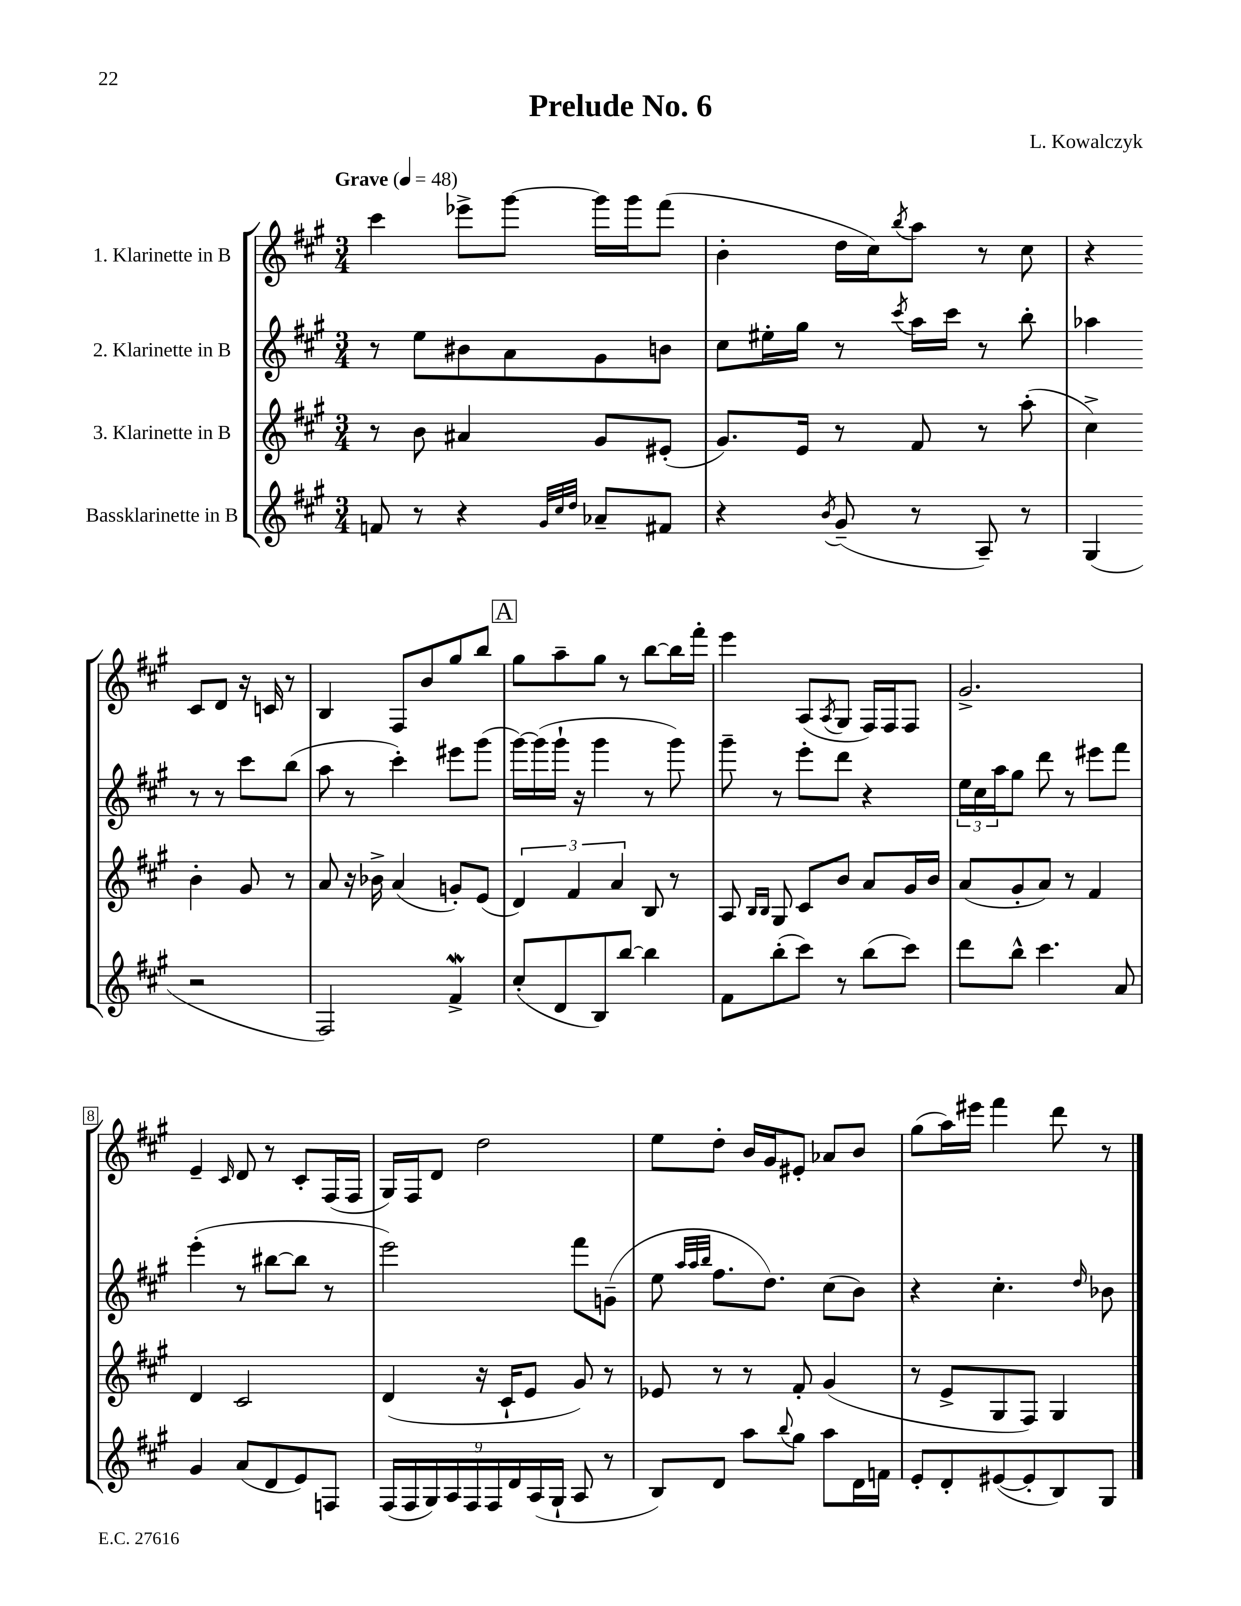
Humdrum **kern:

**kern	**kern	**kern	**kern
*part4	*part3	*part2	*part1
*staff4	*staff3	*staff2	*staff1
*I"Bassklarinette in B	*I"3. Klarinette in B	*I"2. Klarinette in B	*I"1. Klarinette in B
*clefG2	*clefG2	*clefG2	*clefG2
*k[f#c#g#]	*k[f#c#g#]	*k[f#c#g#]	*k[f#c#g#]
*M3/4	*M3/4	*M3/4	*M3/4
*MM48	*MM48	*MM48	*MM48
=1	=1	=1	=1
!	!	!	!LO:TX:a:B:t=Grave
8fn/	8r	8r	4ccc#\
8r	8b\	8ee\L	.
4r	4a#X/	8b#X\	8eee-X^\L
.	.	8a\	[8ggg#\J
32qqg#/LLL	.	.	.
32qqcc#/	.	.	.
32qqdd/JJJ	.	.	.
8a-X~/L	8g#/L	8g#\	16ggg#\LL]
.	.	.	16ggg#\J
8f#X/J	(8e#X'/J	8bn\J	(8fff#\J
=2	=2	=2	=2
4r	8.g#/L)	8cc#\L	4b'\
.	.	16ee#X'\L	.
.	16e/Jk	16gg#\JJ	.
8qb/	.	.	.
(8g#~/	8r	8r	16dd\LL
.	.	.	16cc#\J)
.	.	8qccc#/	8qbb/
8r	8f#/	16aa\LL	8aa\J
.	.	16ccc#\JJ	.
8A~/)	8r	8r	8r
8r	(8aa'\	8bb'\	8cc#\
=3	=3	=3	=3
(4G#/	4cc#^\)	4aa-X\	4r
2r	4b'\	8r	8c#/L
.	.	8r	8d/J
.	8g#/	8ccc#\L	16r
.	.	.	16cn/
.	8r	(8bb\J	8r
!!LO:LB:g=z
=4	=4	=4	=4
2F#/)	8a/	8aa\	4B/
.	16r	8r	.
.	16b-X^\	.	.
.	(4a/	4ccc#'\)	8F#/L
.	.	.	8b/
4f#W^/	8gn'/L)	8eee#X\L	8gg#/
.	(8e/J	(8ggg#\J	8bb/J
!!LO:REH:place=s1:t=A
=5	=5	=5	=5
(8cc#'/L	6d/)	[16ggg#\LL)	8gg#\L
.	.	(16ggg#\]	.
8d/	.	16ggg#`\JJ	8aa~\
.	6f#/	.	.
.	.	16r	.
8B/)	.	4ggg#\	8gg#\J
.	6a/	.	.
[8bb/J	.	.	8r
4bb\]	8B/	8r	[8bb\L
.	8r	8ggg#\)	16bb\L]
.	.	.	16fff#'\JJ
=6	=6	=6	=6
8f#\L	8A/	8ggg#~\	4eee\
.	16qqB/LL	.	.
.	16qqB/JJ	.	.
(8bb'\	8G#/	8r	.
8ccc#\J)	8c#/L	8eee'\L	(8A/L
.	.	.	8qA/
8r	8b/J	8ddd\J	8G#/J
(8bb\L	8a/L	4r	16F#/LL)
.	.	.	16F#/J
8ccc#\J)	16g#/L	.	8F#/J
.	16b/JJ	.	.
=7	=7	=7	=7
8ddd\L	(8a/L	24ee\LL	2.g#^/
.	.	24cc#\	.
.	.	24aa\J	.
8bb^^\J	8g#'/	8gg#\J	.
4.ccc#\	8a/J)	8ddd\	.
.	8r	8r	.
.	4f#/	8eee#X\L	.
8a/	.	8fff#\J	.
!!LO:LB:g=z
=8	=8	=8	=8
4g#/	4d/	(4eee'\	4e~/
.	.	.	16qqc#/
(8a/L	2c#/	8r	8d/
8d/	.	[8bb#X\L	8r
8e/)	.	8bb#\J]	8c#'/L
8Fn/J	.	8r	(16F#/L
.	.	.	16F#/JJ
=9	=9	=9	=9
(18F#/LL	(4d/	2eee\)	16G#/LL)
18F#/	.	.	.
.	.	.	16F#/J
18G#/)	.	.	.
.	.	.	8d/J
18A/	.	.	.
18F#/	.	.	.
.	16r	.	2dd\
18F#/	.	.	.
.	16c#`/KL	.	.
18d/	.	.	.
.	8e/J	.	.
(18A/	.	.	.
18G#`/JJ	.	.	.
8A/	8g#/)	8fff#\L	.
8r	8r	(8gn~\J	.
=10	=10	=10	=10
8B/L)	8e-X/	8ee\	8ee\L
.	.	32qqaa/LLL	.
.	.	32qqaa/	.
.	.	32qqbb/JJJ	.
8d/J	8r	8.ff#\L	8dd'\J
8aa\L	8r	.	16b/LL
.	.	8.dd\J)	16g#/J
8qqbb/	.	.	.
8gg#\J	8f#'/	.	8e#X'/J
8aa\L	(4g#/	(8cc#\L	8a-X/L
16d\L	.	8b\J)	8b/J
16fn\JJ	.	.	.
=11	=11	=11	=11
8e'/L	8r	4r	(8gg#\L
8d'/	8e^/L	.	16aa\L)
.	.	.	16eee#X\JJ
([8e#X/	8G#/	4.cc#'\	4fff#\
8e#'/]	8F#/J)	.	.
8B/)	4G#/	.	8ddd\
.	.	16qqdd/	.
8G#/J	.	8b-X\	8r
==	==	==	==
*-	*-	*-	*-
